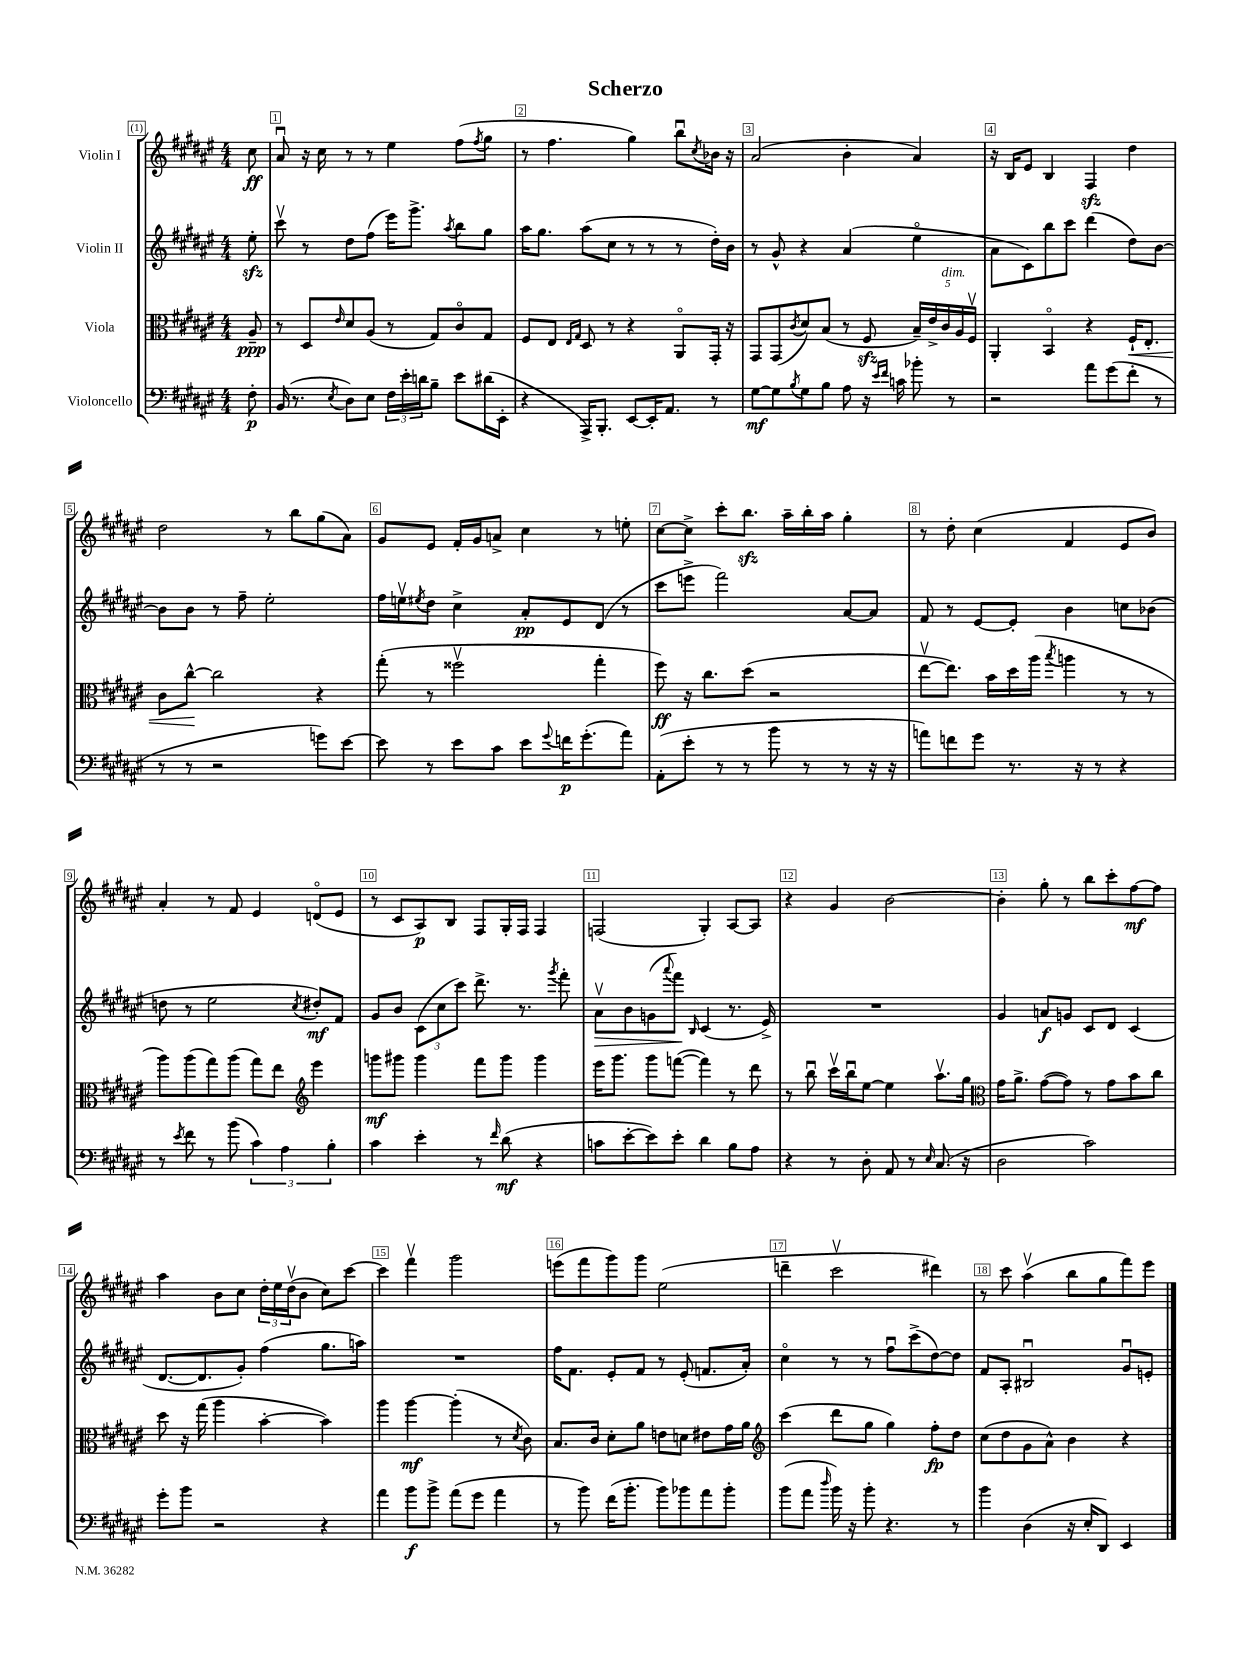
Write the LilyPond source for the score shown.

\header { title = "Scherzo" }
<<
\new StaffGroup <<
\new Staff = "s0" \with { instrumentName = "Violin I" } {
    \clef treble \key fis \major \numericTimeSignature \time 4/4 \partial 8
    cis''8\ff |
    ais'8\downbow r16 cis''16 r8 r8 eis''4 fis''8( \acciaccatura { fis''8 } gis''8 |
    r8 fis''4. gis''4) b''8\downbow \acciaccatura { cis''8 } bes'16 r16 |
    ais'2( b'4-. ais'4) |
    r16 b16 eis'8 b4 fis4\sfz dis''4 |
    dis''2 r8 b''8 gis''8( ais'8) |
    gis'8 eis'8 fis'16-. gis'16 a'8-> cis''4 r8 e''8-. |
    cis''8~ cis''8-> cis'''8-. b''8.\sfz ais''16-- b''16-. ais''16 gis''4-. |
    r8 dis''8-. cis''4( fis'4 eis'8 b'8) |
    ais'4-. r8 fis'8 eis'4 d'8\flageolet( eis'8 |
    r8 cis'8 ais8\p) b8 fis8 gis16-. fis16 fis4 |
    f2( gis4-.) ais8~ ais8 |
    r4 gis'4 b'2~ |
    b'4-. gis''8-. r8 b''8 cis'''8-. fis''8~\mf fis''8 |
    ais''4 b'8 cis''8 \tuplet 3/2 { dis''16-. eis''16 dis''16\upbow( } b'8 cis''8) cis'''8~ |
    cis'''4 fis'''4\upbow gis'''2 |
    e'''8( fis'''8 gis'''8) gis'''8 eis''2( |
    d'''4-- cis'''2\upbow dis'''4) |
    r8 cis'''8 ais''4\upbow( b''8 gis''8 fis'''8) eis'''8 \bar "|." |
}
\new Staff = "s1" \with { instrumentName = "Violin II" } {
    \clef treble \key fis \major \numericTimeSignature \time 4/4 \partial 8
    eis''8-.\sfz |
    cis'''8\upbow r8 dis''8 fis''8( eis'''16) gis'''8.-> \acciaccatura { ais''8 } b''8 gis''8 |
    ais''16 gis''8. ais''8( cis''8 r8 r8 r8 dis''16-.) b'16 |
    r8 gis'8-^ r4 ais'4( eis''4\flageolet |
    ais'8 cis'8) b''8 cis'''8 dis'''4( dis''8) b'8~ |
    b'8 b'8 r8 fis''8-- eis''2-. |
    fis''16 e''16\upbow \acciaccatura { eis''8 } dis''8 cis''4-> ais'8-.\pp eis'8 dis'8( r8 |
    cis'''8 e'''8-> fis'''2) ais'8~ ais'8 |
    fis'8 r8 eis'8~ eis'8-. b'4 c''8 bes'8( |
    d''8 r8 eis''2 \acciaccatura { cis''8 } dis''8-.\mf) fis'8 |
    gis'8 b'8 \tuplet 3/2 { cis'8( cis''8 cis'''8) } dis'''8.-> r8. \acciaccatura { gis'''8 } fis'''8-. |
    ais'8\upbow\> b'8 g'8( \appoggiatura { ais'''8 } fis'''8\!) \grace { b16 } cis'4( r8. eis'16->) |
    R1 |
    gis'4 a'8\f g'8 cis'8 dis'8 cis'4( |
    dis'8.~ dis'8. gis'8-.) fis''4( gis''8. a''16) |
    R1 |
    fis''16 fis'8. eis'8-. fis'8 r8 eis'8-.( f'8. ais'16-.) |
    cis''4\flageolet r8 r8 fis''8\downbow cis'''8->( dis''8~) dis''8 |
    fis'8 ais8-. bis2\downbow gis'8\downbow e'8-. \bar "|." |
}
\new Staff = "s2" \with { instrumentName = "Viola" } {
    \clef alto \key fis \major \numericTimeSignature \time 4/4 \partial 8
    ais8--\ppp |
    r8 dis8 \grace { eis'16 } dis'8 ais8( r8 gis8) cis'8\flageolet gis8 |
    fis8 eis8 \grace { eis16 gis16 } dis8 r8 r4 ais,8\flageolet gis,16-. r16 |
    gis,8 gis,8( \acciaccatura { cis'8 } dis'8) b8( r8 fis8\sfz \tuplet 5/4 { b16--) eis'16-> cis'16^\markup { \italic "dim." } ais16 fis16\upbow } |
    ais,4-. b,4\flageolet r4 fis16-!\< eis8.-. |
    cis'8 cis''8~-^\! cis''2 r4 |
    gis''8-.( r8 fisis''2\upbow gis''4-. |
    fis''8\ff) r16 cis''8. dis''8( r2 |
    eis''8~\upbow eis''8.) b'16 dis''16 ais''16( \acciaccatura { b''8 } a''4 r8 r8 |
    ais''8) ais''8( gis''8) ais''8( gis''8) eis''8 \clef treble eis'''4 |
    g'''8\mf gis'''8 gis'''4 fis'''8 gis'''8 gis'''4 |
    eis'''16 gis'''8. gis'''8 f'''8~( f'''4) r8 dis'''8 |
    r8 b''8\downbow cis'''16\upbow b''16\downbow eis''8~ eis''4 ais''8.\upbow gis''16 |
    \clef alto gis'16 ais'8.-> gis'8~( gis'8) r8 gis'8 b'8 cis''8 |
    dis''8 r16 gis''16( ais''4 b'4~-. b'4) |
    ais''4 ais''4~\mf ais''4-.( r8 \acciaccatura { dis'8 } cis'8) |
    b8. cis'16 dis'8-. ais'8 e'8 d'8 eis'8 gis'16 ais'16 |
    \clef treble cis'''4( dis'''8 gis''8 gis''4) fis''8-.\fp dis''8 |
    cis''8( dis''8 gis'8 ais'8-^) b'4 r4 \bar "|." |
}
\new Staff = "s3" \with { instrumentName = "Violoncello" } {
    \clef bass \key fis \major \numericTimeSignature \time 4/4 \partial 8
    fis8-.\p |
    b,16( r8. \acciaccatura { eis8 } dis8) eis8 \tuplet 3/2 { fis16 eis'16-. d'16 } b8-- eis'8 dis'16( eis,16-. |
    r4 ais,,16->) b,,8.-. eis,8~ eis,16-. ais,8. r8 |
    gis8~\mf gis8 \acciaccatura { b8 } gis8 b8 ais8 r16 \grace { eis'16 fis'16 } c'16 bes'8-. r8 |
    r2 ais'8 gis'8( fis'8-. r8 |
    r8 r8 r2 g'8) eis'8~ |
    eis'8 r8 eis'8 cis'8 eis'8 \appoggiatura { gis'8 } f'16\p gis'8.-.( ais'8) |
    ais,8-.( eis'8-. r8 r8 b'8 r8 r8 r16 r16 |
    a'8) f'8 gis'8 r8. r16 r8 r4 |
    r8 \acciaccatura { eis'8 } fis'8 r8 b'8( \tuplet 3/2 { cis'4) ais4 b4-. } |
    cis'4 eis'4-. r8 \grace { fis'16 } dis'8\mf( r4 |
    c'8 eis'8~-. eis'8) eis'8-. dis'4 b8 ais8 |
    r4 r8 dis8-. ais,8 r8 \grace { eis16 } cis8.( r16 |
    dis2 cis'2) |
    gis'8-. b'8 r2 r4 |
    ais'4 b'8\f b'8-> ais'8( gis'8 ais'4 |
    r8 b'8) fis'16( b'8.-. b'8) bes'8 ais'8 bes'8-. |
    b'8( ais'8 \grace { dis''16 } b'16) r16 b'8-. r4. r8 |
    b'4 dis4( r16 eis16-. dis,8) eis,4 \bar "|." |
}
>>
>>
\layout { \context { \Score \override BarNumber.break-visibility = ##(#f #t #t) barNumberVisibility = #all-bar-numbers-visible \override BarNumber.stencil = #(make-stencil-boxer 0.1 0.3 ly:text-interface::print) } }
